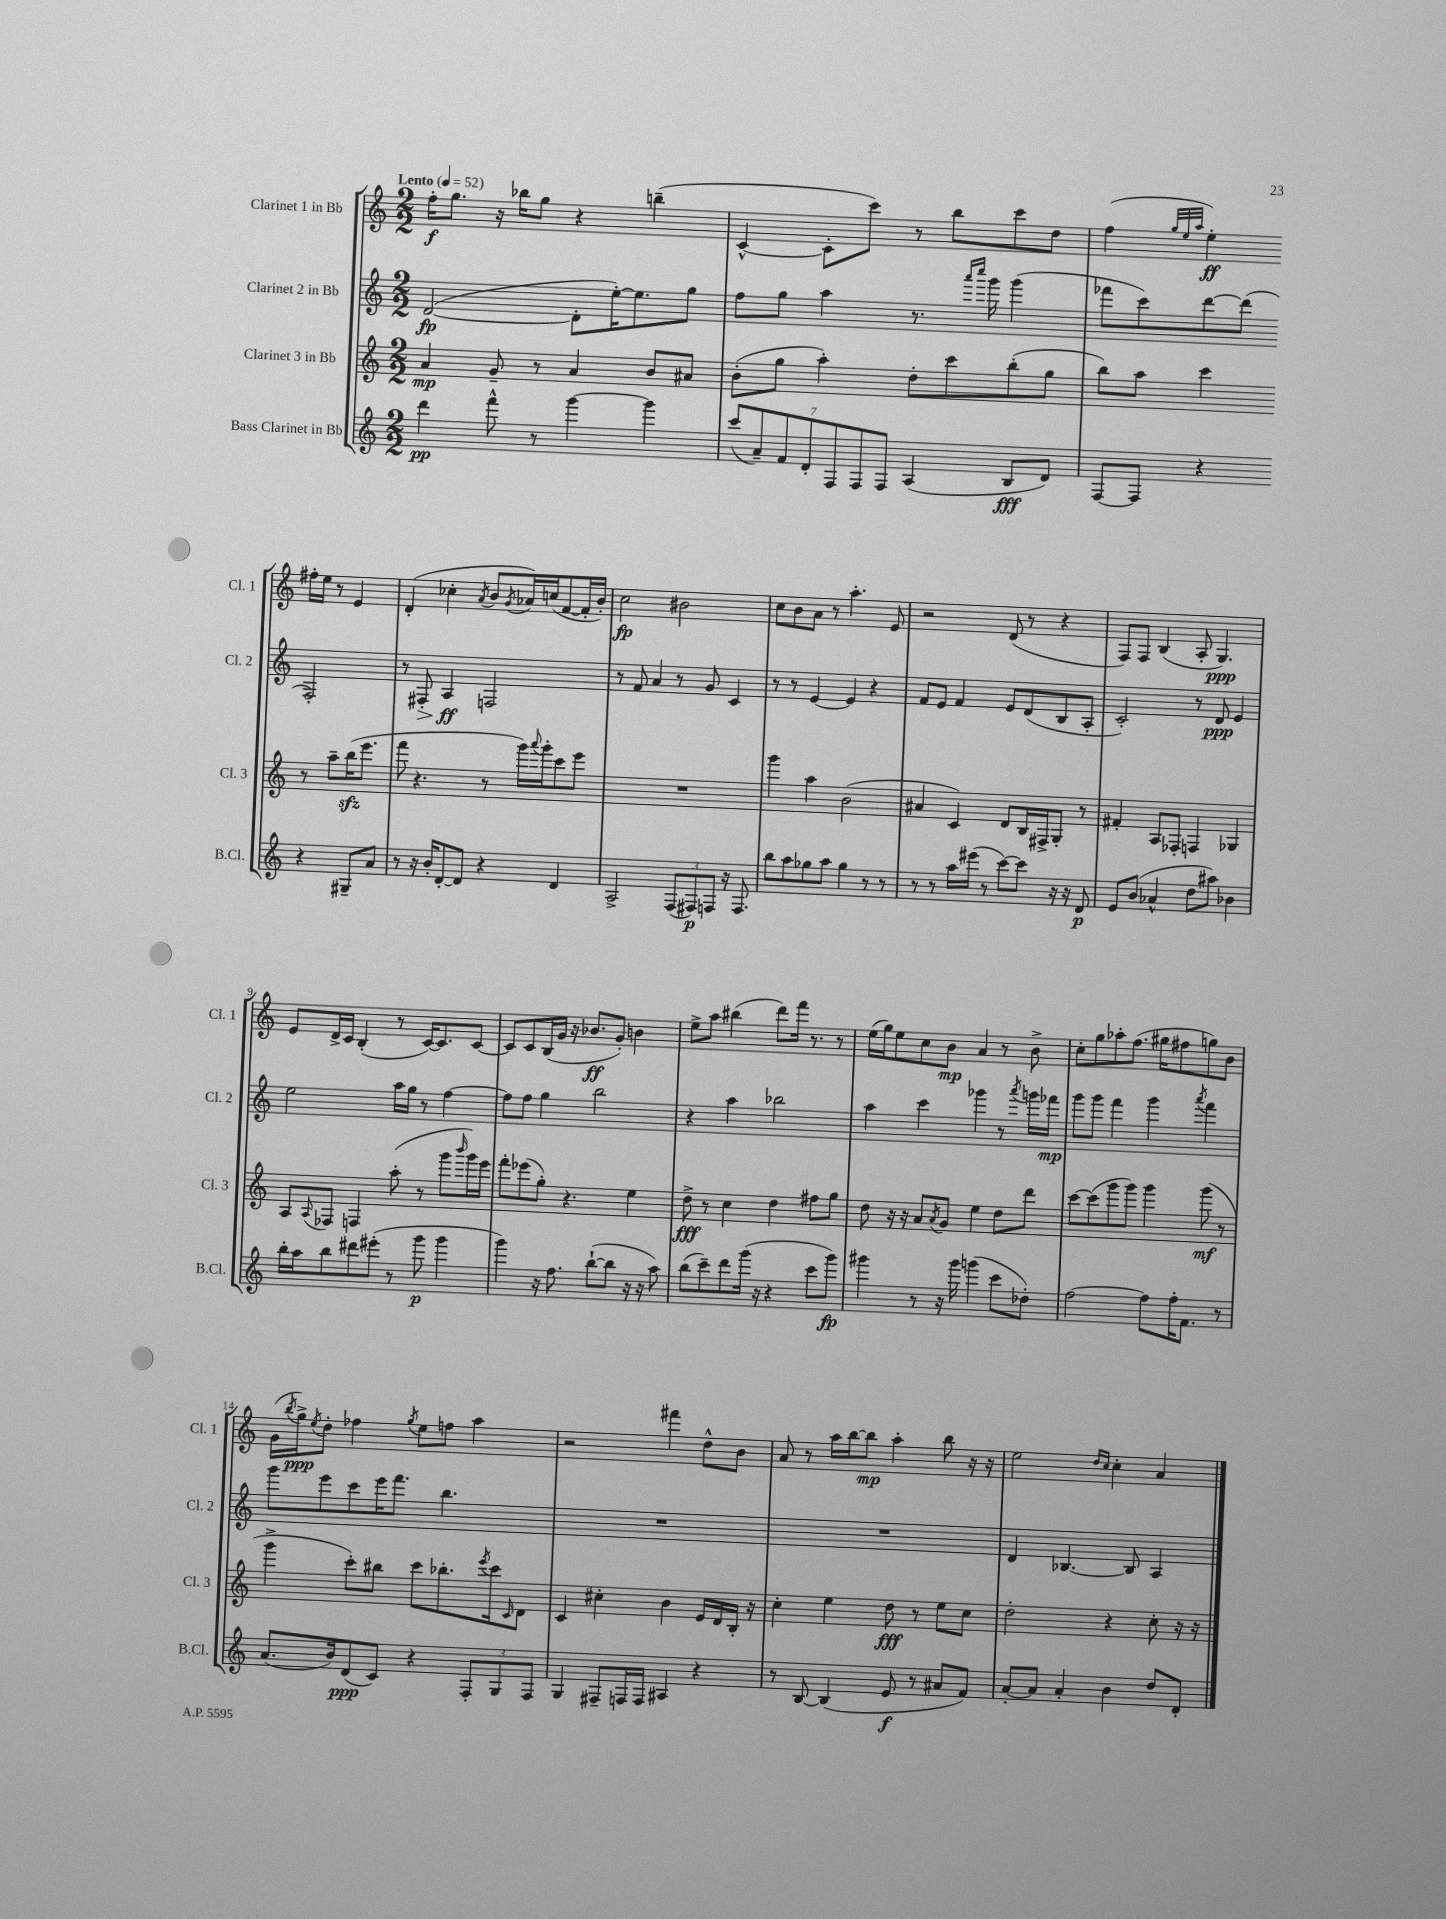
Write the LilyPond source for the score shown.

<<
\new StaffGroup <<
\new Staff = "s0" \with { instrumentName = "Clarinet 1 in Bb" shortInstrumentName = "Cl. 1" } {
    \clef treble \key c \major \numericTimeSignature \time 2/2 \tempo "Lento" 4 = 52
    f''16-.\f g''8. r16 bes''16 g''8 r4 b''4--( |
    c'4~-^ c'8-. c'''8) r8 b''8 c'''8 d''8 |
    f''4( \grace { g''32 e''32 a''32 } e''4-.\ff) fis''16-. e''16 r8 e'4 |
    d'4-.( ces''4-. \acciaccatura { a'8 } b'8 \acciaccatura { g'8 } aes'16) c''16( f'8~ f'16-. b'16-.) |
    c''2\fp bis'2 |
    c''8 b'8 a'8 r8 a''4.-. e'8 |
    r2 d'8( r8 r4 |
    f8) f8 b4( a8-. g4.\ppp) |
    e'8 d'16-> c'16 b4-.( r8 c'16~) c'8. c'8~ |
    c'8 c'8 b16( g'16 r16 bes'8.\ff g'8-.) b'4 |
    e''8-> a''8 bis''4( d'''8) f'''16 r8. r8 |
    e''16( g''16) e''8 c''8 b'8\mp a'4 r8 b'8-> |
    c''8-. g''8 aes''8-. f''8.( gis''16 fis''8 g''8) b'8 |
    g'16( \acciaccatura { b''8 } g''16->\ppp) \acciaccatura { e''8 } d''8-. fes''4 \acciaccatura { g''8 } e''8 f''8 a''4 |
    r2 fis'''4 d''8-^ b'8 |
    a'8 r8 a''16 b''16~ b''8\mp a''4-. b''8 r16 r16 |
    e''2 \grace { d''16 c''16 } c''4-. a'4 \bar "|." |
}
\new Staff = "s1" \with { instrumentName = "Clarinet 2 in Bb" shortInstrumentName = "Cl. 2" } {
    \clef treble \key c \major \numericTimeSignature \time 2/2
    d'2~\fp( d'8-. e''16~-.) e''8. g''8 |
    f''8 g''8 a''4 r8. \grace { a'''16 c''''16 } g'''16 g'''4( |
    fes'''8 c'''8) d'''8~ d'''8( f2-.) |
    r8 fis8-.\> a4\ff\! f2 |
    r8 f'8 a'4 r8 g'8 c'4 |
    r8 r8 e'4~ e'4 r4 |
    f'8 e'8 f'4 e'8 d'8( b8 a8-. |
    c'2-.) r8 d'8\ppp e'4 |
    e''2 a''16 g''16 r8 f''4~ |
    f''8 f''8 g''4 b''2 |
    r4 a''4 bes''2 |
    a''4 c'''4 ges'''4 r8 \acciaccatura { a'''8 } g'''16 fes'''16\mp |
    g'''8 g'''8 f'''4 g'''4 \acciaccatura { a'''8 } f'''4 |
    g'''8 e'''8 c'''8 e'''16 f'''8. b''4. |
    R1 |
    R1 |
    d'4 bes4.~ bes8 a4 \bar "|." |
}
\new Staff = "s2" \with { instrumentName = "Clarinet 3 in Bb" shortInstrumentName = "Cl. 3" } {
    \clef treble \key c \major \numericTimeSignature \time 2/2
    a'4\mp g'8-- r8 a'4 b'8 ais'8 |
    b'8-.( g''8 a''4-.) d''8-. c'''8 b''8-.( g''8 |
    b''8) a''8 c'''4 r8 a''8-- b''16\sfz( e'''8. |
    f'''8 r4. r8 g'''16) \appoggiatura { a'''8 } g'''16-. c'''8 e'''8 |
    R1 |
    g'''4 a''4 b'2( |
    ais'4 c'4) d'8 b16 fis16-> g8-. r8 |
    fis'4-. a8 fes8-. f4 ges4 |
    a8 \appoggiatura { a8 } fes8 f4 a''8-.( r8 g'''8 \grace { b'''16 } g'''16) e'''16 |
    f'''8-. ees'''8( g''8-.) r4. e''4 |
    d''8->\fff r8 c''4 d''4 fis''8 g''8 |
    d''8 r16 r16 a'8 \acciaccatura { a'8 } g'8 e''4 d''8 d'''8 |
    c'''8~ c'''8( g'''8 g'''8) g'''4 g'''8\mf( r8 |
    g'''4-> c'''8-.) bis''8 c'''8 bes''8.-. \acciaccatura { e'''8 } c'''16 \grace { c'16 } d'8 |
    c'4 cis''4-. b'4 e'16 d'16 b16-. r16 |
    c''4-. e''4 d''8\fff r8 e''8 c''8 |
    d''2-. r4 c''8-. r16 r16 \bar "|." |
}
\new Staff = "s3" \with { instrumentName = "Bass Clarinet in Bb" shortInstrumentName = "B.Cl." } {
    \clef treble \key c \major \numericTimeSignature \time 2/2
    d'''4\pp f'''8-^ r8 g'''4~ g'''4 |
    \tuplet 7/4 { c'''8( a'8--) f'8 d'8-. f8 f8 f8 } a4( b8\fff d'8) |
    f8~ f8 r4 r4 gis8-- a'8 |
    r8 r16 b'16-. d'8~-. d'8 r4 d'4 |
    a2-> \tuplet 3/2 { f8( fis8\p) f8 } r16 f8. |
    b''8 a''8 ges''8 a''8 ges''4 r8 r8 |
    r8 r8 a''16 eis'''16( r8 c'''8~) c'''8 r16 r16 d'8\p |
    e'8 b'8( aes'4-^ d''8 ais''8) bes'4 |
    b''16-. a''16 b''8 dis'''8 eis'''8-.( r8 g'''8\p g'''4 |
    g'''4) r16 f''8. b''8~-!( b''8 r16 r16 a''8) |
    b''8( c'''8--) d'''8 g'''16( r16 r4 c'''8 g'''8\fp) |
    gis'''4 r8 r16 gis'''16 g'''4( c'''8 des''8-.) |
    f''2~ f''8 f''16-. f'8. r8 |
    a'8.( b'16) d'8\ppp( c'8) r4 \tuplet 3/2 { f8-. g8 f8 } |
    g4 fis8-- f16 f16 ais4 r4 |
    r8 b8~ b4( e'8\f r8 ais'8 f'8) |
    a'8~-. a'8 a'4-. b'4 d''8 d'8-. \bar "|." |
}
>>
>>
